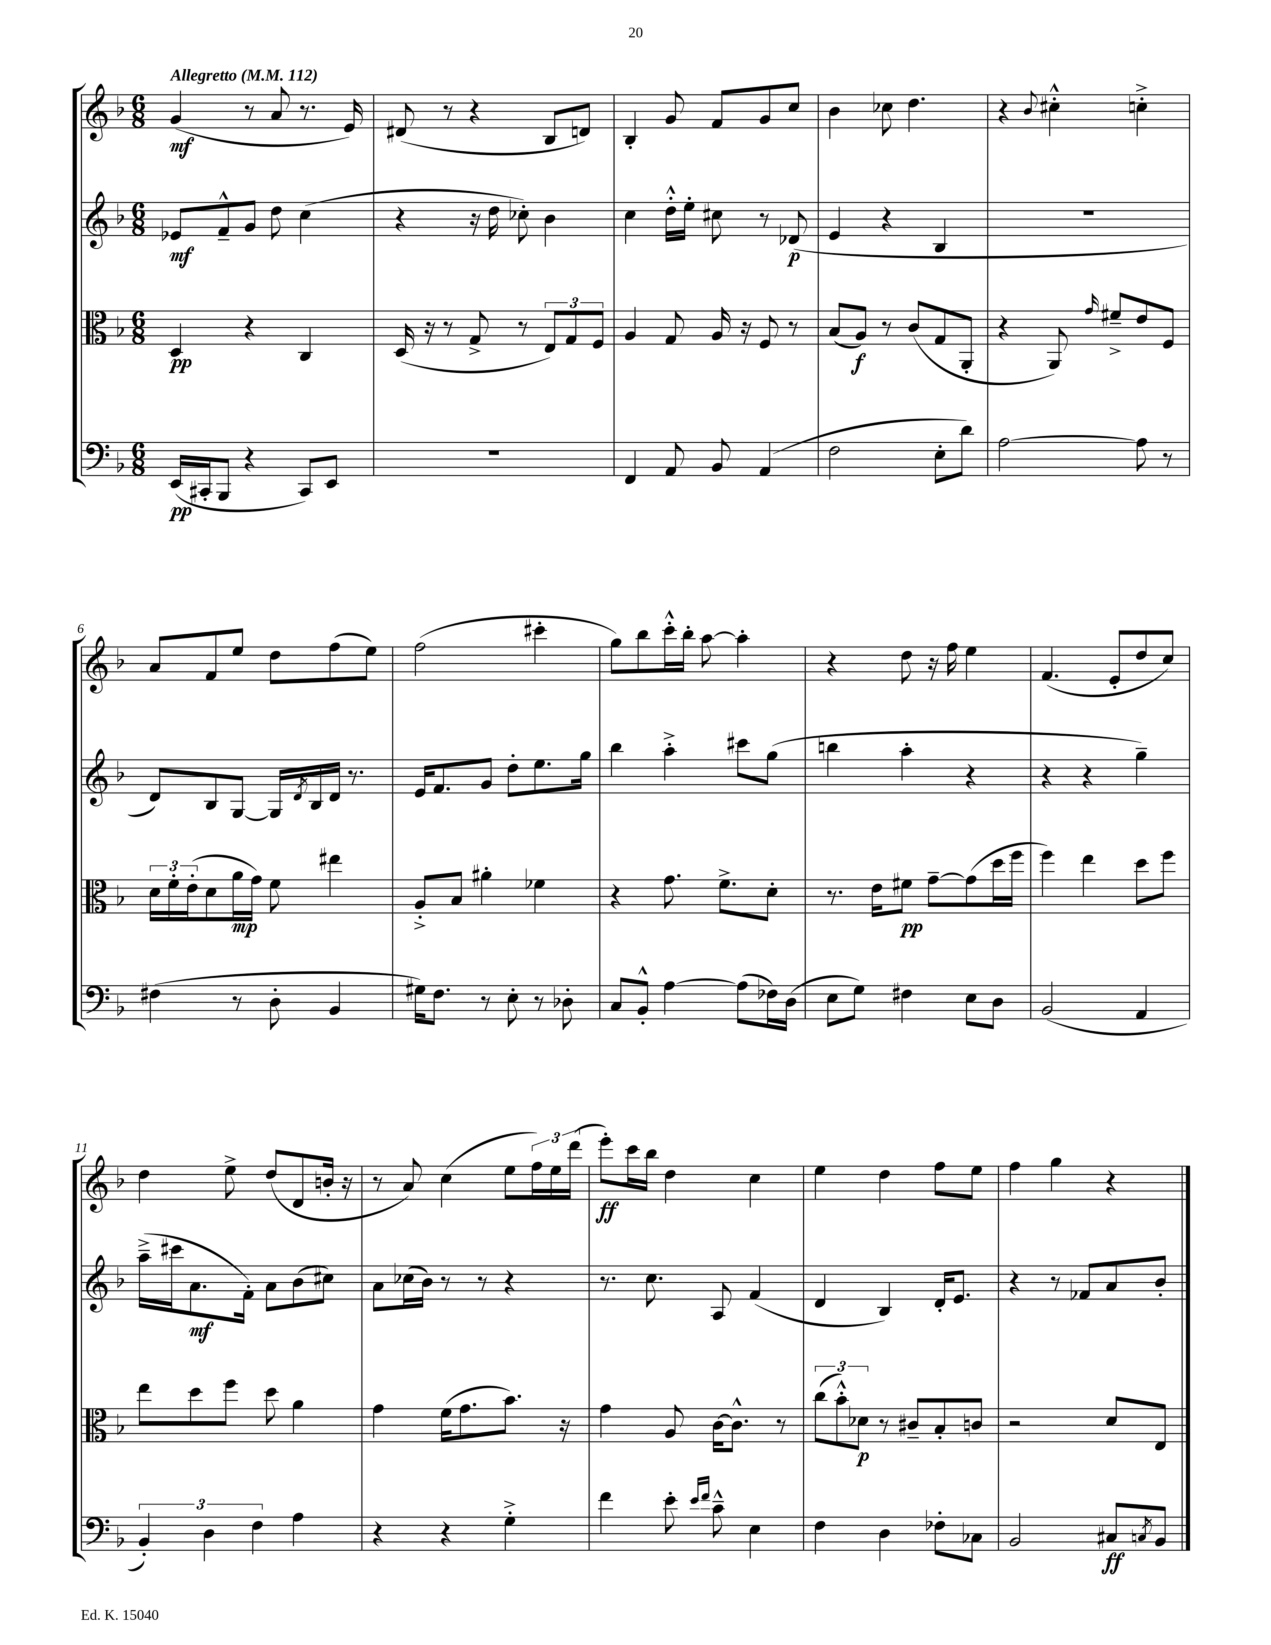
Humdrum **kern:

**kern	**dynam	**kern	**dynam	**kern	**dynam	**kern	**dynam
*part4	*part4	*part3	*part3	*part2	*part2	*part1	*part1
*staff4	*staff4	*staff3	*staff3	*staff2	*staff2	*staff1	*staff1
*clefF4	*	*clefC3	*	*clefG2	*	*clefG2	*
*k[b-]	*	*k[b-]	*	*k[b-]	*	*k[b-]	*
*M6/8	*	*M6/8	*	*M6/8	*	*M6/8	*
*MM112	*	*MM112	*	*MM112	*	*MM112	*
=1	=1	=1	=1	=1	=1	=1	=1
!	!	!	!	!	!	!LO:TX:a:B:t=Allegretto	!
(16EE/LL	pp	4D/	pp	8e-X/L	mf	(4g/	mf
16CC#X'/J	.	.	.	.	.	.	.
8BBB-/J	.	.	.	8f~^^/	.	.	.
4r	.	4r	.	8g/J	.	8r	.
.	.	.	.	8dd\	.	8a/	.
8CC#/L)	.	4C/	.	(4cc\	.	8.r	.
8EE/J	.	.	.	.	.	.	.
.	.	.	.	.	.	16e/)	.
=2	=2	=2	=2	=2	=2	=2	=2
2.r	.	(16D/	.	4r	.	(8d#X/	.
.	.	16r	.	.	.	.	.
.	.	8r	.	.	.	8r	.
.	.	8G^/	.	16r	.	4r	.
.	.	.	.	16dd\	.	.	.
.	.	8r	.	8cc-X'\)	.	.	.
.	.	12E/L)	.	4b-\	.	8B-/L	.
.	.	12G/	.	.	.	.	.
.	.	.	.	.	.	8dn/J)	.
.	.	12F/J	.	.	.	.	.
=3	=3	=3	=3	=3	=3	=3	=3
4FF/	.	4A/	.	4cc\	.	4B-'/	.
8AA/	.	8G/	.	16dd'^^\LL	.	8g/	.
.	.	.	.	16ee'\JJ	.	.	.
8BB-/	.	16A/	.	8cc#X\	.	8f/L	.
.	.	16r	.	.	.	.	.
(4AA/	.	8F/	.	8r	.	8g/	.
.	.	8r	.	(8d-X/	p	8cc/J	.
=4	=4	=4	=4	=4	=4	=4	=4
2F\	.	(8B-/L	.	4e/	.	4b-\	.
.	.	8A/J)	f	.	.	.	.
.	.	8r	.	4r	.	8cc-X\	.
.	.	(8c/L	.	.	.	4.dd\	.
8E'\L	.	8G/	.	4B-/	.	.	.
8d\J)	.	8AA'/J	.	.	.	.	.
=5	=5	=5	=5	=5	=5	=5	=5
[2A\	.	4r	.	2.r	.	4r	.
.	.	.	.	.	.	8qqb-/	.
.	.	8AA/)	.	.	.	4cc#X'^^\	.
.	.	16qqg/	.	.	.	.	.
.	.	8f#X~^/L	.	.	.	.	.
8A\]	.	8e/	.	.	.	4ccn'^\	.
8r	.	8F/J	.	.	.	.	.
!!LO:LB:g=z
=6	=6	=6	=6	=6	=6	=6	=6
(4F#X\	.	24d\LL	.	8d/L)	.	8a/L	.
.	.	24f'\	.	.	.	.	.
.	.	(24e'\J	.	.	.	.	.
.	.	8d\	.	8B-/	.	8f/	.
8r	.	16a\L	mp	[8G/J	.	8ee/J	.
.	.	16g\JJ)	.	.	.	.	.
8D'\	.	8f\	.	16G/LL]	.	8dd\L	.
.	.	.	.	8qd/	.	.	.
.	.	.	.	16B-/	.	.	.
4BB-/	.	4ee#X\	.	16d/JJ	.	(8ff\	.
.	.	.	.	8.r	.	.	.
.	.	.	.	.	.	8ee\J)	.
=7	=7	=7	=7	=7	=7	=7	=7
16G#X\KL)	.	8A'^/L	.	16e/KL	.	(2ff\	.
8.F\J	.	.	.	8.f/	.	.	.
.	.	8B-/J	.	.	.	.	.
8r	.	4a#X'\	.	8g/J	.	.	.
8E'\	.	.	.	8dd'\L	.	.	.
8r	.	4f-X\	.	8.ee\	.	4ccc#X'\	.
8D-X'\	.	.	.	.	.	.	.
.	.	.	.	16gg\Jk	.	.	.
=8	=8	=8	=8	=8	=8	=8	=8
8C/L	.	4r	.	4bb-\	.	8gg\L)	.
8BB-'^^/J	.	.	.	.	.	8bb-\	.
[4A\	.	8.g\	.	4aa'^\	.	16ccc'^^\L	.
.	.	.	.	.	.	16bb-'\JJ	.
.	.	.	.	.	.	[8aa\	.
.	.	8.f^\L	.	.	.	.	.
(8A\L]	.	.	.	8ccc#X\L	.	4aa'\]	.
16F-X\L)	.	8d'\J	.	(8gg\J	.	.	.
(16D\JJ	.	.	.	.	.	.	.
=9	=9	=9	=9	=9	=9	=9	=9
8E\L	.	8.r	.	4bbn\	.	4r	.
8G\J)	.	.	.	.	.	.	.
.	.	16e\KL	.	.	.	.	.
4F#X\	.	8f#X\J	pp	4aa'\	.	8dd\	.
.	.	[8g~\L	.	.	.	16r	.
.	.	.	.	.	.	16ff\	.
8E\L	.	(8g\]	.	4r	.	4ee\	.
8D\J	.	16dd\L	.	.	.	.	.
.	.	16ff\JJ	.	.	.	.	.
=10	=10	=10	=10	=10	=10	=10	=10
(2BB-/	.	4ff\)	.	4r	.	(4.f/	.
.	.	4ee\	.	4r	.	.	.
.	.	.	.	.	.	8e'/L	.
4AA/	.	8dd\L	.	4gg~\)	.	8dd/	.
.	.	8ff\J	.	.	.	8cc/J)	.
!!LO:LB:g=z
=11	=11	=11	=11	=11	=11	=11	=11
6BB-'/)	.	8ee\L	.	(16aa~^\LL	.	4dd\	.
.	.	.	.	16ccc#X\J	.	.	.
.	.	8dd\	.	8.a\	mf	.	.
6D\	.	.	.	.	.	.	.
.	.	8ff\J	.	.	.	8ee^\	.
.	.	.	.	16f'\Jk)	.	.	.
6F\	.	.	.	.	.	.	.
.	.	8dd\	.	8a\L	.	(8dd/L	.
4A\	.	4a\	.	(8b-\	.	8d/	.
.	.	.	.	8cc#X\J)	.	16bn'/Jk	.
.	.	.	.	.	.	16r	.
=12	=12	=12	=12	=12	=12	=12	=12
4r	.	4g\	.	8a\L	.	8r	.
.	.	.	.	(16cc-X\L	.	8a/)	.
.	.	.	.	16b-\JJ)	.	.	.
4r	.	(16f\KL	.	8r	.	(4cc\	.
.	.	8.g\	.	.	.	.	.
.	.	.	.	8r	.	.	.
4G'^\	.	8.b-\J)	.	4r	.	8ee\L	.
.	.	.	.	.	.	24ff\L)	.
.	.	.	.	.	.	24ee\	.
.	.	16r	.	.	.	.	.
.	.	.	.	.	.	(24ddd\JJ	.
=13	=13	=13	=13	=13	=13	=13	=13
4f\	.	4g\	.	8.r	.	8eee'\L)	ff
.	.	.	.	.	.	16ccc\L	.
.	.	.	.	8.cc\	.	16bb-\JJ	.
8e'\	.	8A/	.	.	.	4dd\	.
16qqe/LL	.	.	.	.	.	.	.
16qqf/JJ	.	.	.	.	.	.	.
8c~^^\	.	[16c\KL	.	8A/	.	.	.
.	.	8.c^^\J]	.	.	.	.	.
4E\	.	.	.	(4f/	.	4cc\	.
.	.	8r	.	.	.	.	.
=14	=14	=14	=14	=14	=14	=14	=14
4F\	.	(12cc\L	.	4d/	.	4ee\	.
.	.	12b-'^^\)	.	.	.	.	.
.	.	12d-X\J	p	.	.	.	.
4D\	.	8r	.	4B-/)	.	4dd\	.
.	.	8c#X~/L	.	.	.	.	.
8F-X'\L	.	8B-'/	.	16d'/KL	.	8ff\L	.
.	.	.	.	8.e/J	.	.	.
8C-X\J	.	8cn/J	.	.	.	8ee\J	.
=15	=15	=15	=15	=15	=15	=15	=15
2BB-/	.	2r	.	4r	.	4ff\	.
.	.	.	.	8r	.	4gg\	.
.	.	.	.	8f-X/L	.	.	.
8C#X/L	ff	8d/L	.	8a/	.	4r	.
8qCn/	.	.	.	.	.	.	.
8BB-/J	.	8E/J	.	8b-'/J	.	.	.
==	==	==	==	==	==	==	==
*-	*-	*-	*-	*-	*-	*-	*-
